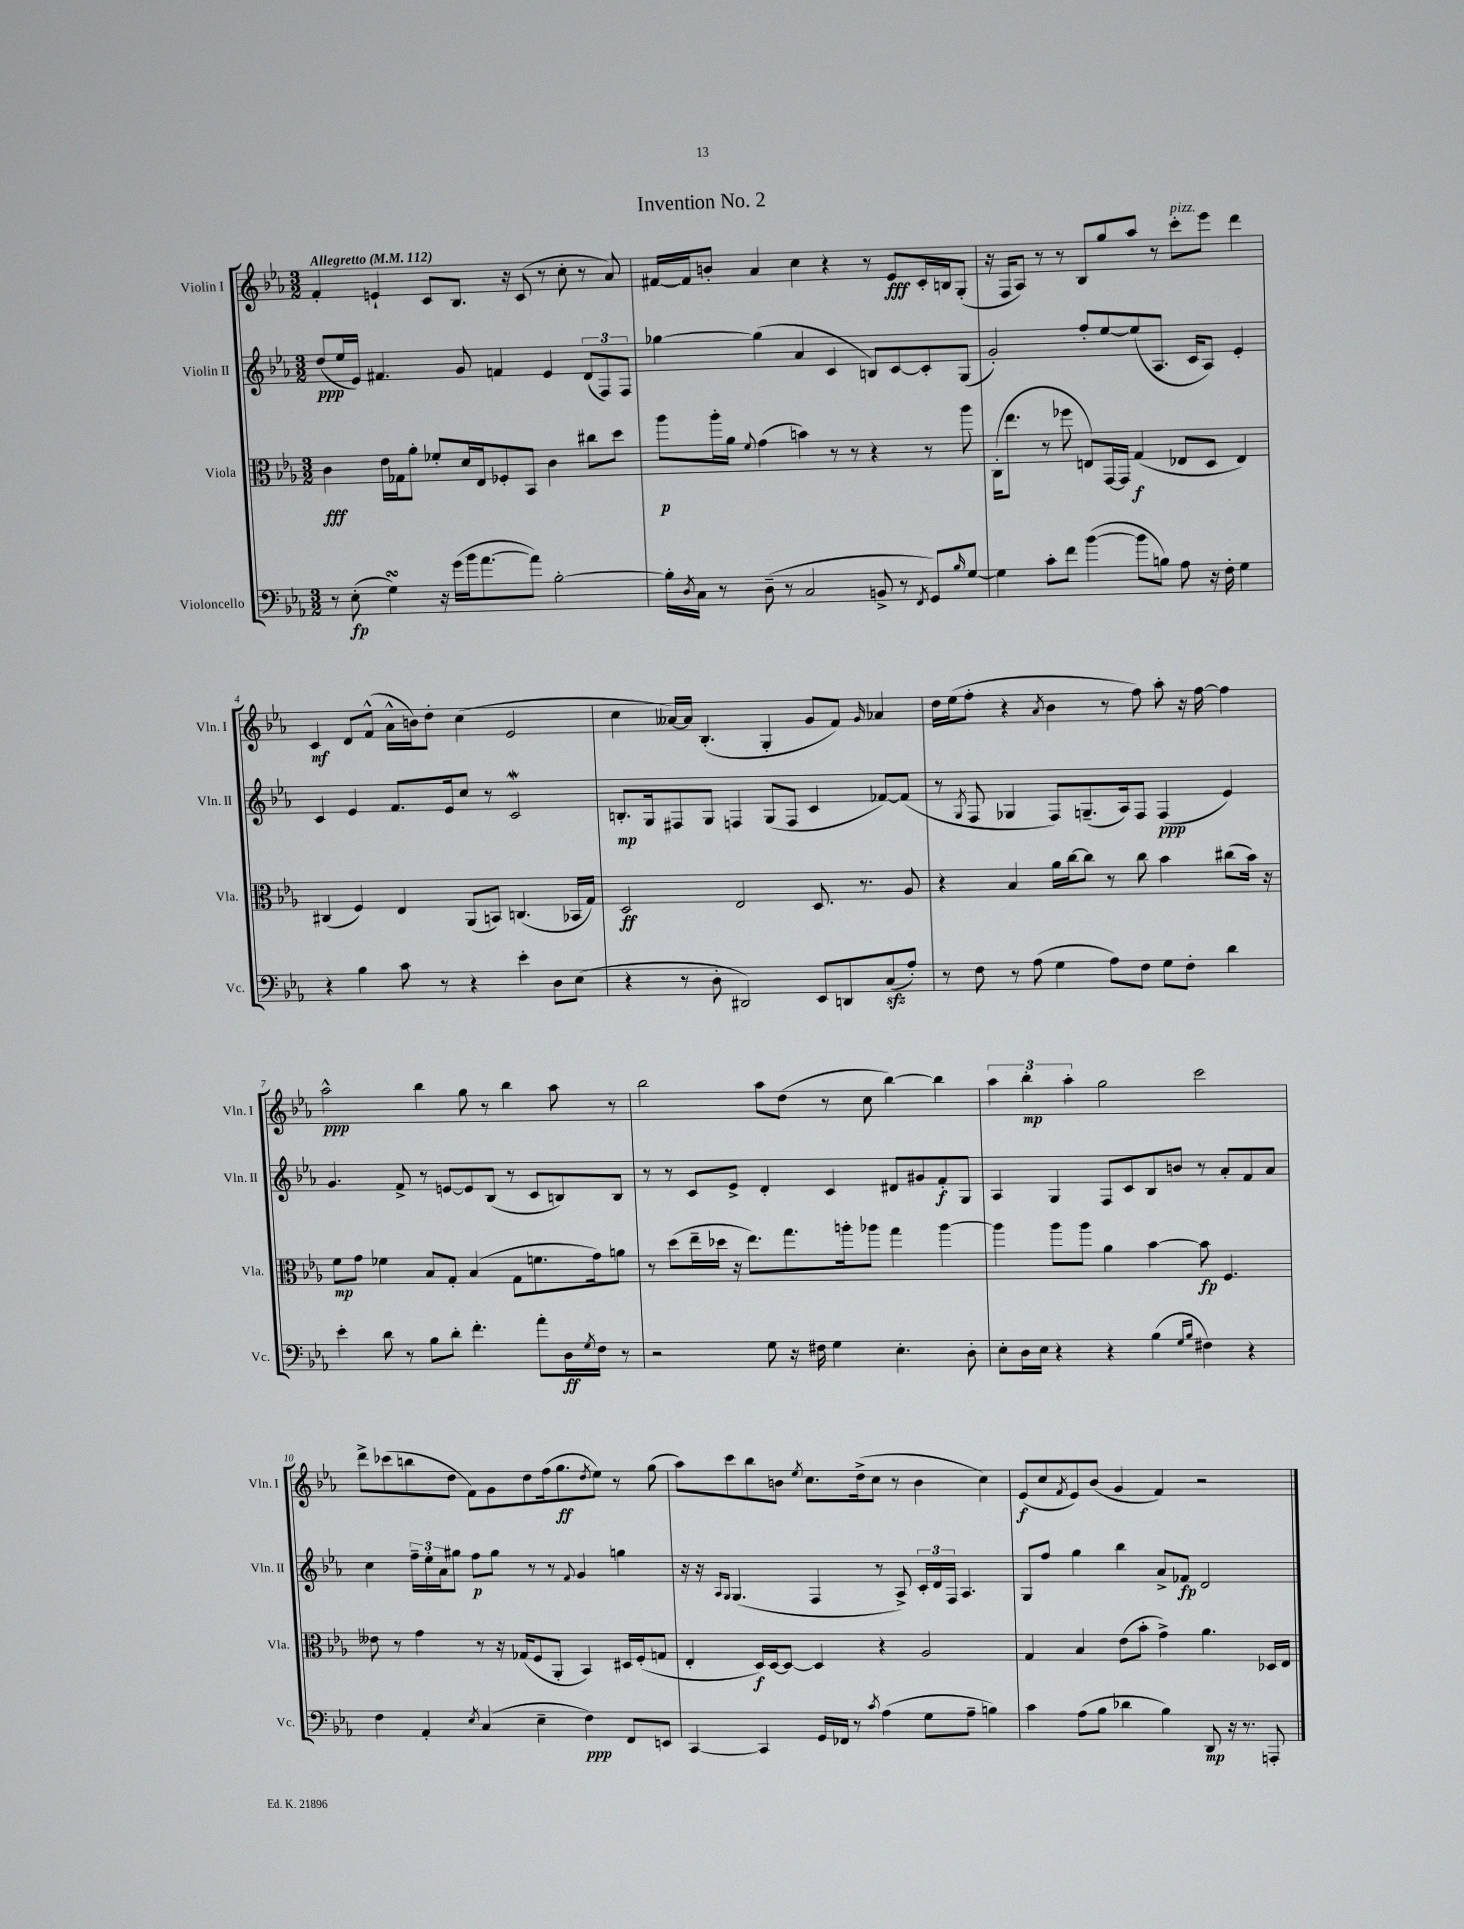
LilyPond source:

\header { title = "Invention No. 2" }
<<
\new StaffGroup <<
\new Staff = "s0" \with { instrumentName = "Violin I" shortInstrumentName = "Vln. I" } {
    \clef treble \key ees \major \numericTimeSignature \time 3/2 \tempo "Allegretto" 4 = 112
    f'4-. e'4-! c'8 bes8. r16 c'8( r8 c''8-. r8 aes'8) |
    fis'16~ fis'16 b'8-. aes'4 c''4 r4 r8 ees'8\fff c'16-. b16 g8-.( |
    r16 f16 aes8) r8 r8 bes8 g''8 aes''8 r8 c'''8-.^\markup { \italic "pizz." } ees'''8 d'''4 |
    c'4\mf d'8 f'8-^( aes'16-^ b'16) d''8-. c''4( ees'2 |
    c''4 aeses'16~) aeses'16 bes4.-.( g4-. g'8 f'8) \grace { g'16 } aes'4 |
    d''16 ees''16( f''8-. r4 \acciaccatura { aes'8 } bes'4 r8 f''8) aes''8-. r16 f''16~ f''4 |
    aes''2-^\ppp bes''4 g''8 r8 bes''4 aes''8 r8 |
    bes''2 aes''8 d''8( r8 c''8 bes''4~) bes''4 |
    \tuplet 3/2 { aes''4 bes''4-.\mp aes''4-. } g''2 c'''2 |
    d'''8-> ces'''8( b''8 d''8 f'8) g'8 d''8 f''16( g''8.\ff \acciaccatura { d''8 } ees''8) r8 g''8( |
    aes''8) c'''8 bes''8 b'8 \acciaccatura { ees''8 } c''8. d''16->( c''8 r8 b'4 c''4) |
    ees'8\f( c''8 \acciaccatura { f'8 } ees'8) bes'8( g'4 f'4) r2 \bar "|." |
}
\new Staff = "s1" \with { instrumentName = "Violin II" shortInstrumentName = "Vln. II" } {
    \clef treble \key ees \major \numericTimeSignature \time 3/2
    d''8\ppp( ees''16 ees'16) fis'4. g'8 f'4 ees'4 \tuplet 3/2 { d'8( f8) f8 } |
    ges''4~ ges''4( aes'4 c'4 b8) c'8~ c'8-. g8( |
    g'2-.) f''8-. ees''8~ ees''8( aes8. c'16 aes8) ees'4-. |
    c'4 ees'4 f'8. ees'16 c''8 r8 c'2\mordent |
    b8.-.\mp g16 fis8 g8 f4 g8( f8 c'4 fes'8~) fes'8( |
    r8 \acciaccatura { g8 } f8 ges4 f8) g8.--( aes16) f8 f4\ppp( ees'4) |
    g'4. f'8-> r8 e'8~ e'8 bes8( r8 c'8 b8) b8 |
    r8 r8 c'8 ees'8-> d'4-. c'4 dis'8 gis'8 f'8-.\f g8 |
    aes4 g4 f8 c'8 bes8 b'8 r8 aes'8-. f'8 aes'8 |
    c''4 \tuplet 3/2 { f''16-- ees''16-. aes'16 } gis''8 f''8\p gis''8 r8 r8 \appoggiatura { f'8 } g'4 g''4 |
    r16 r16 \grace { aes16 g16 } g4.( f4 r8 aes8->) \tuplet 3/2 { c'16-. d'16 f16 } aes4. |
    g8 f''8 g''4 bes''4 aes'8-> fes'8\fp d'2 \bar "|." |
}
\new Staff = "s2" \with { instrumentName = "Viola" shortInstrumentName = "Vla." } {
    \clef alto \key ees \major \numericTimeSignature \time 3/2
    c'4\fff ees'16 ges16 aes'8-. fes'8-. d'16 ees16 fes8-. bes,8 c'4 cis''8 d''8 |
    aes''8\p aes''16-. aes'16 \appoggiatura { f'8 } g'4( b'4) r8 r8 r4 r8 aes''8 |
    c16-.( ees''8. r8 fes''8 e8) g,16~ g,16 g4\f( ees8 d8 ees4) |
    cis4( f4) ees4 aes,8( b,8) c4.( bes,16 g16) |
    d2\ff ees2 d8. r8. aes8 |
    r4 bes4 aes'16 c''16~ c''8 r8 c''8 bes'4 cis''8( bes'16) r16 |
    f'8\mp g'8 fes'4 bes8 g8-. bes4( g8 f'8. g'16) a'8 |
    r8 d''8( ees''16-- des''16 r16 ees''8.) g''8. a''16-. aes''8 g''4 aes''4~ |
    aes''4 aes''8 aes''8 aes'4 bes'4~ bes'8\fp f4. |
    eeses'8 r8 g'4 r8 r16 ges16( f8 aes,8-. bes,4) dis16 f16-.( g8 |
    ees4-. d16\f) d16~ d8~ d4 r4 aes2 |
    g4 bes4 ees'8( bes'8-. g'4->) aes'4. des16 ees16 \bar "|." |
}
\new Staff = "s3" \with { instrumentName = "Violoncello" shortInstrumentName = "Vc." } {
    \clef bass \key ees \major \numericTimeSignature \time 3/2
    r8 ees8-.\fp( g4\turn) r16 g'16( bes'16 aes'8.~ aes'8) bes2~-. |
    bes16-. \acciaccatura { d8 } c16 r8 d8--( r8 c2 b,8-> r8 \acciaccatura { f,8 } g,8) \grace { bes16 } g8~ |
    g4 c'8-. f'8 bes'4~( bes'8 b8) aes8 r16 f16-. g4 |
    r4 bes4 c'8 r8 r4 ees'4-. d8 ees8( |
    r4 r8 d8-. dis,2) ees,8 d,8 c8\sfz( aes8-.) |
    r8 f8 r8 aes8( g4 aes8) f8 g8 f8-. d'4 |
    ees'4-. d'8 r8 bes8 d'8-. f'4.-. aes'8-. d16\ff \acciaccatura { g8 } f16 r8 |
    r2 g8 r16 fis16 g4 ees4.-. d8-. |
    ees8-. d16 ees16 r4 r4 bes4( \grace { g16 bes16 } fis4) r4 |
    f4 aes,4-. \acciaccatura { ees8 } c4( ees4-- f4\ppp) f,8 e,8 |
    c,4~ c,4 g,16 fes,16 r8 \acciaccatura { c'8 } aes4( g8 aes8-- b4) |
    c'4 aes8( bes8 des'4 bes4) d,8\mp r16 r8. a,,8-. \bar "|." |
}
>>
>>
